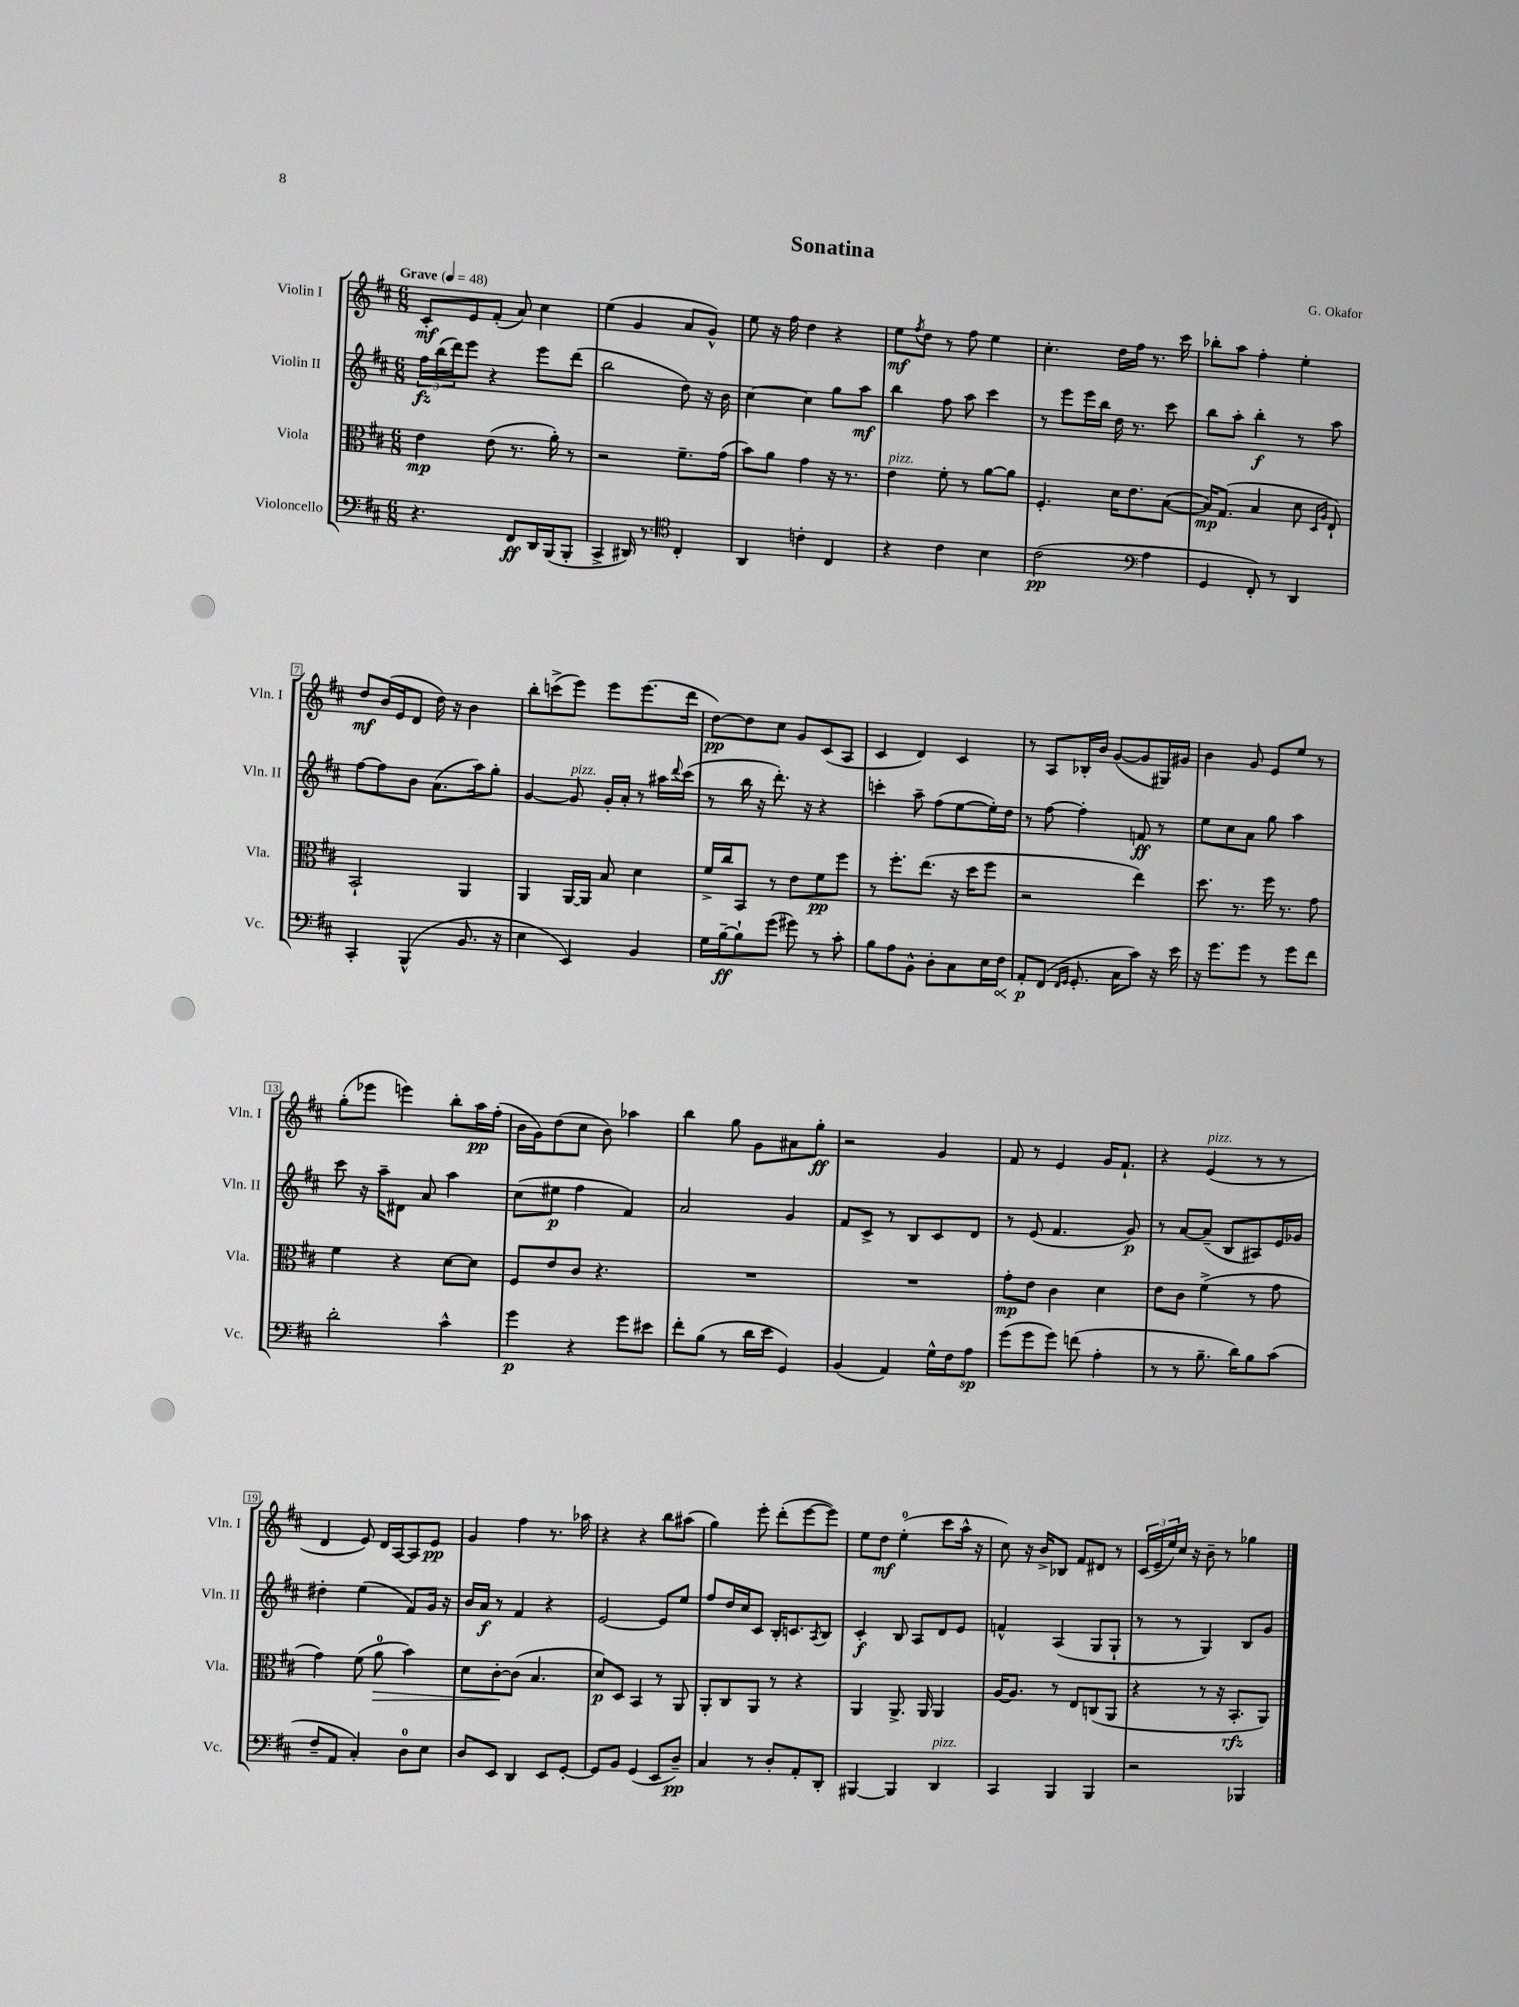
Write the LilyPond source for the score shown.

\header { title = "Sonatina" composer = "G. Okafor" }
<<
\new StaffGroup <<
\new Staff = "s0" \with { instrumentName = "Violin I" shortInstrumentName = "Vln. I" } {
    \clef treble \key d \major \numericTimeSignature \time 6/8 \tempo "Grave" 4 = 48
    cis'8-.\mf e'8 fis'8-.( a'8) cis''4 |
    e''4( g'4 a'8 g'8-^) |
    e''8 r16 fis''16 d''4 r4 |
    e''8\mf \acciaccatura { fis''8 } d''8 r8 fis''8 e''4 |
    cis''4.-. d''16 fis''16 r8. cis'''16 |
    bes''8-. a''8 fis''4-. e''4-. |
    d''8\mf b'16( e'16 d'8 d''16) r16 b'4 |
    b''8-. c'''8->( e'''8) e'''8 e'''8.( d'''16 |
    d''8~\pp) d''8 cis''8 g'8 cis'8( a8 |
    cis'4 d'4) cis'4 |
    r8 a8 bes16-. b'16 g'8~( g'8 gis16) gis'16 |
    b'4 g'8 e'8 e''8 r8 |
    g''8-.( ees'''8 e'''4) b''8-. a''16\pp fis''16-.( |
    b'16 g'16) d''8( cis''8 b'8) aes''4 |
    b''4 g''8 g'8 ais'8 g''8-.\ff |
    r2 g'4 |
    fis'8 r8 e'4 g'16 fis'8.-! |
    r4 e'4^\markup { \italic "pizz." }( r8 r8 |
    d'4 e'8) d'16 a16~ a8 e'8\pp |
    g'4 fis''4 r8. aes''16 |
    r4 r4 b''8 ais''8( |
    g''4) e'''8-. d'''8-.( e'''8~ e'''8) |
    e''8 d''8\mf e''4-0-.( cis'''8 a''16-^ r16 |
    cis''8) r16 b'16-> bes8 fis'8 dis'8 r8 |
    \tuplet 3/2 { cis'16( e'16-- e''16) } cis''16 r16 b'8-- r8 ges''4 \bar "|." |
}
\new Staff = "s1" \with { instrumentName = "Violin II" shortInstrumentName = "Vln. II" } {
    \clef treble \key d \major \numericTimeSignature \time 6/8
    \tuplet 3/2 { fis''16\fz b''16( d'''16) } e'''8 r4 e'''8 d'''8( |
    b''2 d''8) r16 b'16 |
    cis''4~ cis''4 g''8 a''8\mf |
    b''4 fis''8 a''8 cis'''4 |
    r8 e'''8 e'''16 b''16 d''16 r8. cis'''8 |
    b''8 a''8-. b''4-.\f r8 a''8 |
    fis''8~ fis''8 b'8 a'8.( a''16) g''8-. |
    g'4~ g'8^\markup { \italic "pizz." } g'16-. a'16-. r8 ais''16 \appoggiatura { d'''8 } cis'''16( |
    r8 b''16 r16 d'''8.-.) r16 r4 |
    c'''4-. a''8-- fis''8( e''8~ e''16-.) d''16 |
    r8 fis''8~ fis''4-. f'8\ff r8 |
    e''8 cis''8 a'8 g''8 a''4 |
    cis'''8 r16 a''16-- dis'8 a'8 a''4 |
    cis''8( eis''8\p fis''4 fis'4) |
    a'2 g'4 |
    fis'8 cis'8-> r8 b8 cis'8 d'8 |
    r8 e'8( fis'4. g'8\p) |
    r8 a'8~ a'8--( b8 ais8) e'16 ges'16 |
    dis''4-. e''4( fis'8) g'16 r16 |
    b'16 a'16\f r8 fis'4 r4 |
    e'2~ e'8 e''8 |
    fis''8 d''16 cis''16 cis'8 b16-. c'8. \acciaccatura { a8 } b8 |
    cis'4-.\f b8 a8 d'8 e'8 |
    f'4-^ a4( g8 g8-! |
    r8 r8 g4) b8 g'8 \bar "|." |
}
\new Staff = "s2" \with { instrumentName = "Viola" shortInstrumentName = "Vla." } {
    \clef alto \key d \major \numericTimeSignature \time 6/8
    e'4\mp e'8( r8. a'16-.) r8 |
    r2 fis'8.-- g'16( |
    b'8) a'8 g'4 r16 r8. |
    e'4^\markup { \italic "pizz." } fis'8-. r8 a'8~ a'8 |
    fis4.-. d'16 e'8. b8~( |
    b16\mp) g8.( b4 d'8 \grace { d16 a16 } e8-!) |
    b,2-! a,4 |
    a,4 a,16~ a,16 b8 d'4 |
    fis'16-> cis''16 b,8 r8 e'8 fis'8\pp fis''8 |
    r8 fis''8.-. e''8.( r16 d''16 fis''8 |
    r2 e''4) |
    d''8. r8. fis''16 r8. g'8 |
    fis'4 r4 d'8~ d'8 |
    fis8 e'8 cis'8 r4. |
    R2. |
    R2. |
    g'8-.\mp e'8 cis'4 d'4 |
    e'8 cis'8 fis'4->( r8 g'8 |
    g'4) fis'8( a'8-0\> b'4) |
    d'8 cis'8~-.\! cis'8( b4. |
    d'8\p) d8 b,4 r8 a,8 |
    a,8-. cis8 a,8 r8 r4 |
    a,4 a,8.-> a,16 a,4 |
    a16~ a8. r8 e8 c8( a,8 |
    r4 r8 r16 b,8.-.\rfz a,8) \bar "|." |
}
\new Staff = "s3" \with { instrumentName = "Violoncello" shortInstrumentName = "Vc." } {
    \clef bass \key d \major \numericTimeSignature \time 6/8
    r4. fis,8\ff d,16 b,,16( b,,8-. |
    cis,4-> dis,16) r8. \clef tenor cis4-. |
    a,4 c'4-. cis4 |
    r4 cis'4 b4 |
    cis'2\pp( \clef bass a4 |
    g,4 fis,8-.) r8 d,4 |
    cis,4-. b,,4-^( b,8. r16 |
    e4 e,4) b,4 |
    g16 b16~--\ff b8-! g'8( gis'8) r8 cis'8-. |
    b8 a8 b,8-^ d8-. cis8 e16 \once \override Hairpin.circled-tip = ##t fis16\< |
    a,8-.\p\! fis,8( \grace { fis,16 g,16 } g,8.-. cis16 cis'8) r16 e'16 |
    r16 g'8. g'8 r8 g'8 fis'8 |
    d'2-. cis'4-^ |
    g'4\p r4 g'8 eis'8 |
    fis'8-. b8( r8 d'16 e'16 g,4) |
    b,4( a,4) g16-^ fis16 a8\sp |
    g'8( g'8 g'8) f'8( a4-. |
    r8 r8 b8.-- d'16) b8 cis'8( |
    fis8-- a,8 cis4-.) d8-0 e8 |
    d8 e,8 d,4 e,8 g,8~-. |
    g,8 b,8 g,4( e,8 d8--\pp) |
    cis4 r8 d8-. a,8-. d,8-. |
    bis,,4~ bis,,4 d,4^\markup { \italic "pizz." } |
    cis,4 b,,4 b,,4 |
    r2 bes,,4 \bar "|." |
}
>>
>>
\layout { \context { \Score \override BarNumber.stencil = #(make-stencil-boxer 0.1 0.3 ly:text-interface::print) } }
